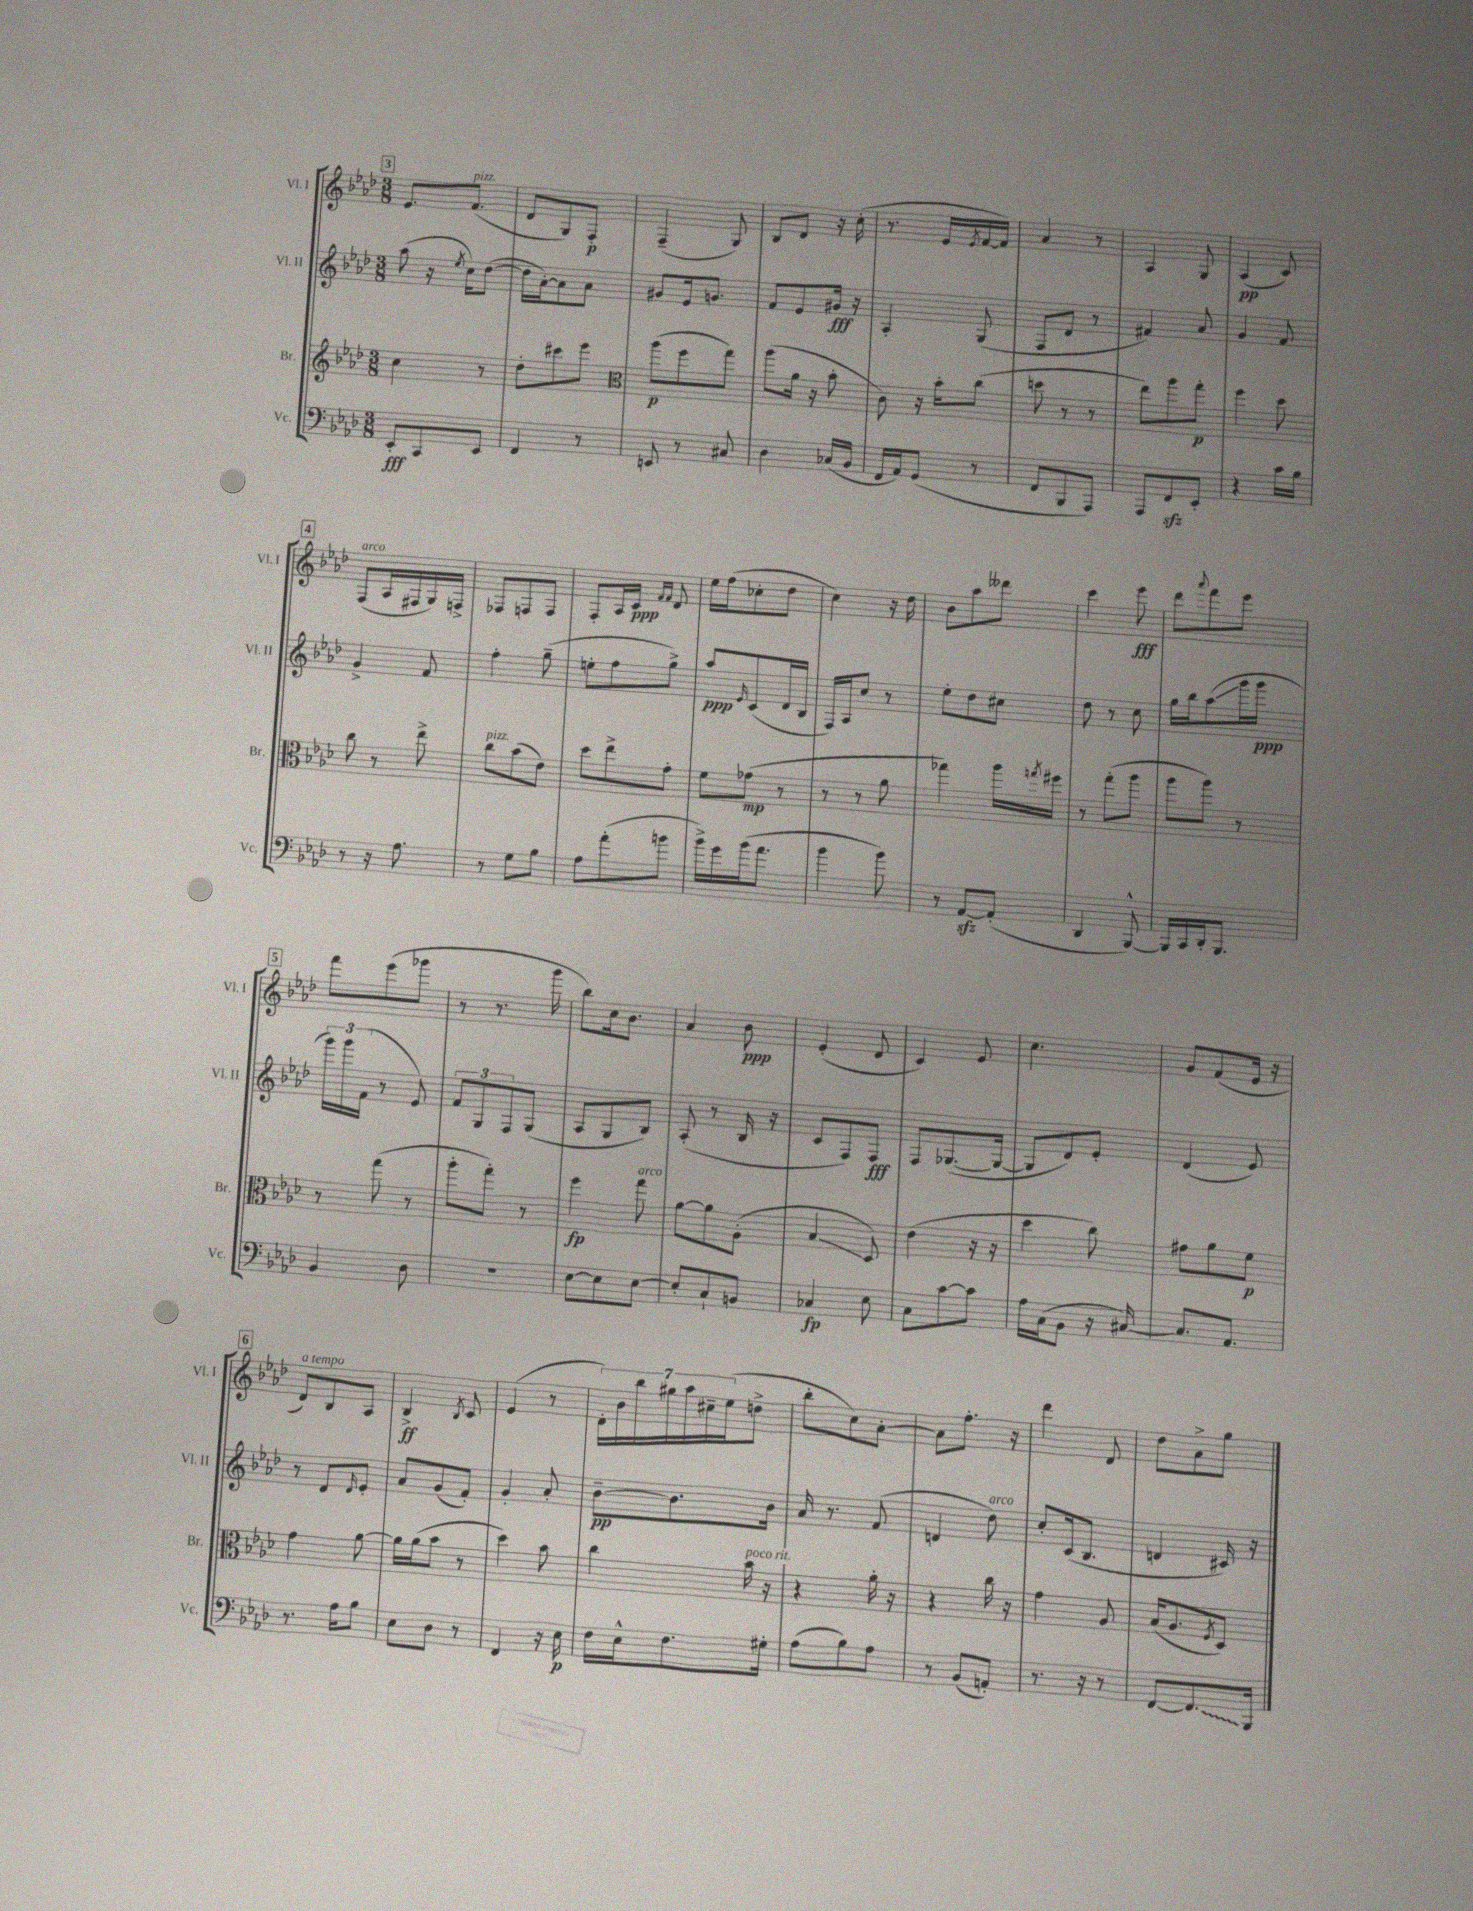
<<
\new StaffGroup <<
\new Staff = "s0" \with { instrumentName = "Vl. I" shortInstrumentName = "Vl. I" } {
    \clef treble \key aes \major \numericTimeSignature \time 3/8
    \mark \markup { \box "3" } ees'8. f'8.^\markup { \italic "pizz." }( |
    des'8 g8) f8-.\p |
    f4--( g8) |
    bes8 des'8 r16 c''16-.( |
    r8. ees'16 \acciaccatura { ees'8 } f'16~ f'16) |
    aes'4 r8 |
    aes4 g8 |
    aes4\pp( c'8) |
    \mark \markup { \box "4" } f8^\markup { \italic "arco" }( aes16 fis16 g16) f16-> |
    fes8 f8 f8 |
    f8-. aes16 c'16\ppp \grace { f'16 f'16 } des'8 |
    ees''16 f''16( ces''8-. des''8 |
    c''4) r16 des''16 |
    bes'8 aes''8 deses'''8 |
    c'''4 ees'''8\fff |
    des'''8 \appoggiatura { aes'''8 } f'''8 ees'''8 |
    \mark \markup { \box "5" } f'''8 ees'''8( ges'''8 |
    r8 r8. g'''16 |
    bes''8) c''16 bes'8. |
    aes'4 bes'8\ppp |
    ees'4-.( des'8 |
    c'4) ees'8 |
    c''4. |
    g'8 f'8( ees'16 r16 |
    \mark \markup { \box "6" } des'8^\markup { \italic "a tempo" }) bes8 aes8 |
    bes4->\ff \acciaccatura { bes8 } c'8 |
    ees'4( r8 |
    \tuplet 7/4 { des'16-.) bes'16 bes''16 gis''16 aes''16 cis''16-- ees''16( } d''8-> |
    bes''8-. c''8) aes'8~-. |
    aes'8 f''8.-. r16 |
    des'''4 des'8 |
    des''8 aes'8-> g''8 \bar "|." |
}
\new Staff = "s1" \with { instrumentName = "Vl. II" shortInstrumentName = "Vl. II" } {
    \clef treble \key aes \major \numericTimeSignature \time 3/8
    \mark \markup { \box "3" } aes''8( r16 \acciaccatura { ees''8 } c''16) des''8~( |
    des''16 aes'16~-.) aes'8 aes'8 |
    gis'8 ees'16 g'8. |
    f'8 ees'8 gis'16\fff r16 |
    aes4-. g8( |
    f8 des'8 r8 |
    fis'4) aes'8 |
    g'4 f'8 |
    \mark \markup { \box "4" } g'4-> f'8 |
    f''4-. g''8--( |
    e''8-. f''8 g''8->) |
    aes''8\ppp \grace { ees'16 } c'8( des'16 bes16 |
    f16) aes16 c''8 r8 |
    ees''8-. des''8 cis''8 |
    des''8 r8 c''8 |
    g''16 bes''16 aes''8\glissando( g'''16 g'''16\ppp |
    \mark \markup { \box "5" } \tuplet 3/2 { g'''16) g'''16 f'16( } r8 ees'8) |
    \tuplet 3/2 { f'8 g8 f8 } g8( |
    aes8 g8 bes8) |
    aes8-.( r8 bes16 r16 |
    c'8 f8) f8\fff |
    f8 ges8.~( ges16~ |
    ges8 des'8) ees'8-. |
    des'4( ees'8) |
    \mark \markup { \box "6" } r8 des'8 \grace { des'16 } ees'8-. |
    aes'8 g'8( f'8-.) |
    g'4-. aes'8-. |
    bes'8~--\pp bes'8. bes'16 |
    aes'16 r8. f'8( |
    d'4 des''8^\markup { \italic "arco" }) |
    c''8-. c'16( bes8. |
    d'4 cis'16) r16 \bar "|." |
}
\new Staff = "s2" \with { instrumentName = "Br." shortInstrumentName = "Br." } {
    \clef treble \key aes \major \numericTimeSignature \time 3/8
    \mark \markup { \box "3" } c''4 r8 |
    des''8-. cis'''8 ees'''8 |
    \clef alto aes''8\p( f''8 g''8) |
    aes''8( aes'16 r16 bes'8-. |
    c'8) r16 bes'16-. c''8( |
    d''8 r8 r8 |
    ees''8) aes''8 g''8-.\p |
    f''4 des''8 |
    \mark \markup { \box "4" } c''8 r8 ees''8-> |
    c''8^\markup { \italic "pizz." } bes'8( ees'8) |
    des''8 ees''8-> g'8-. |
    f'8 ges'8\mp( r8 |
    r8 r8 aes'8 |
    ges''4) aes''16 \acciaccatura { g''8 } fis''16 |
    r8 g''8-.( aes''8 |
    aes''8 aes''8) r8 |
    \mark \markup { \box "5" } r8 g''8( r8 |
    aes''8-. g''8-.) r8 |
    f''4\fp g''8^\markup { \italic "arco" } |
    aes'8~ aes'8 aes8-.( |
    bes4\glissando des8) |
    ees'4( r16 r16 |
    des''4 c''8) |
    gis'8 aes'8 f'8\p |
    \mark \markup { \box "6" } g'4 aes'8~ |
    aes'16 aes'16( bes'8 r8 |
    des''4) bes'8 |
    c''4 bes'16^\markup { \italic "poco rit." } r16 |
    r4 aes'16-. r16 |
    r4 c''16 r16 |
    g'4 aes8 |
    bes16( aes8. \acciaccatura { f8 } des8) \bar "|." |
}
\new Staff = "s3" \with { instrumentName = "Vc." shortInstrumentName = "Vc." } {
    \clef bass \key aes \major \numericTimeSignature \time 3/8
    \mark \markup { \box "3" } ees,8-.\fff c,8 ees,8 |
    f,4 r8 |
    e,8 r8 cis8 |
    des4 ces16( bes,16 |
    f,16 aes,16) g,8( r8 |
    f,8 bes,,8 aes,,8) |
    aes,,8 f,8\sfz ees,8-. |
    r4 c'16 bes16 |
    \mark \markup { \box "4" } r8 r16 aes8. |
    r8 g8 bes8 |
    aes8 aes'8-.( b'8 |
    bes'16->) g'16 bes'16( aes'8. |
    bes'4 bes'8) |
    r8 aes,8~\sfz aes,8-.( |
    des,4 bes,,8~-^) |
    bes,,16 c,16 des,16-. bes,,8. |
    \mark \markup { \box "5" } bes,4 des8 |
    R4. |
    ees8~ ees8 ees8~ |
    ees8-. c8-! b,8 |
    ces4\fp ees8 |
    c8 c'8~ c'8 |
    aes16 c16( bes,8 r16 cis16~) |
    cis8. aes,8. |
    \mark \markup { \box "6" } r8. aes16 bes8 |
    ees8 des8 r8 |
    f,4 r16 ees16\p |
    f16 ees16-^ f8. gis16-. |
    aes8( bes8) aes8 |
    r8 bes,8( a,8-.) |
    r8. r16 r8 |
    f,8~ \once \override Glissando.style = #'zigzag f,8.\glissando bes,,16 \bar "|." |
}
>>
>>
